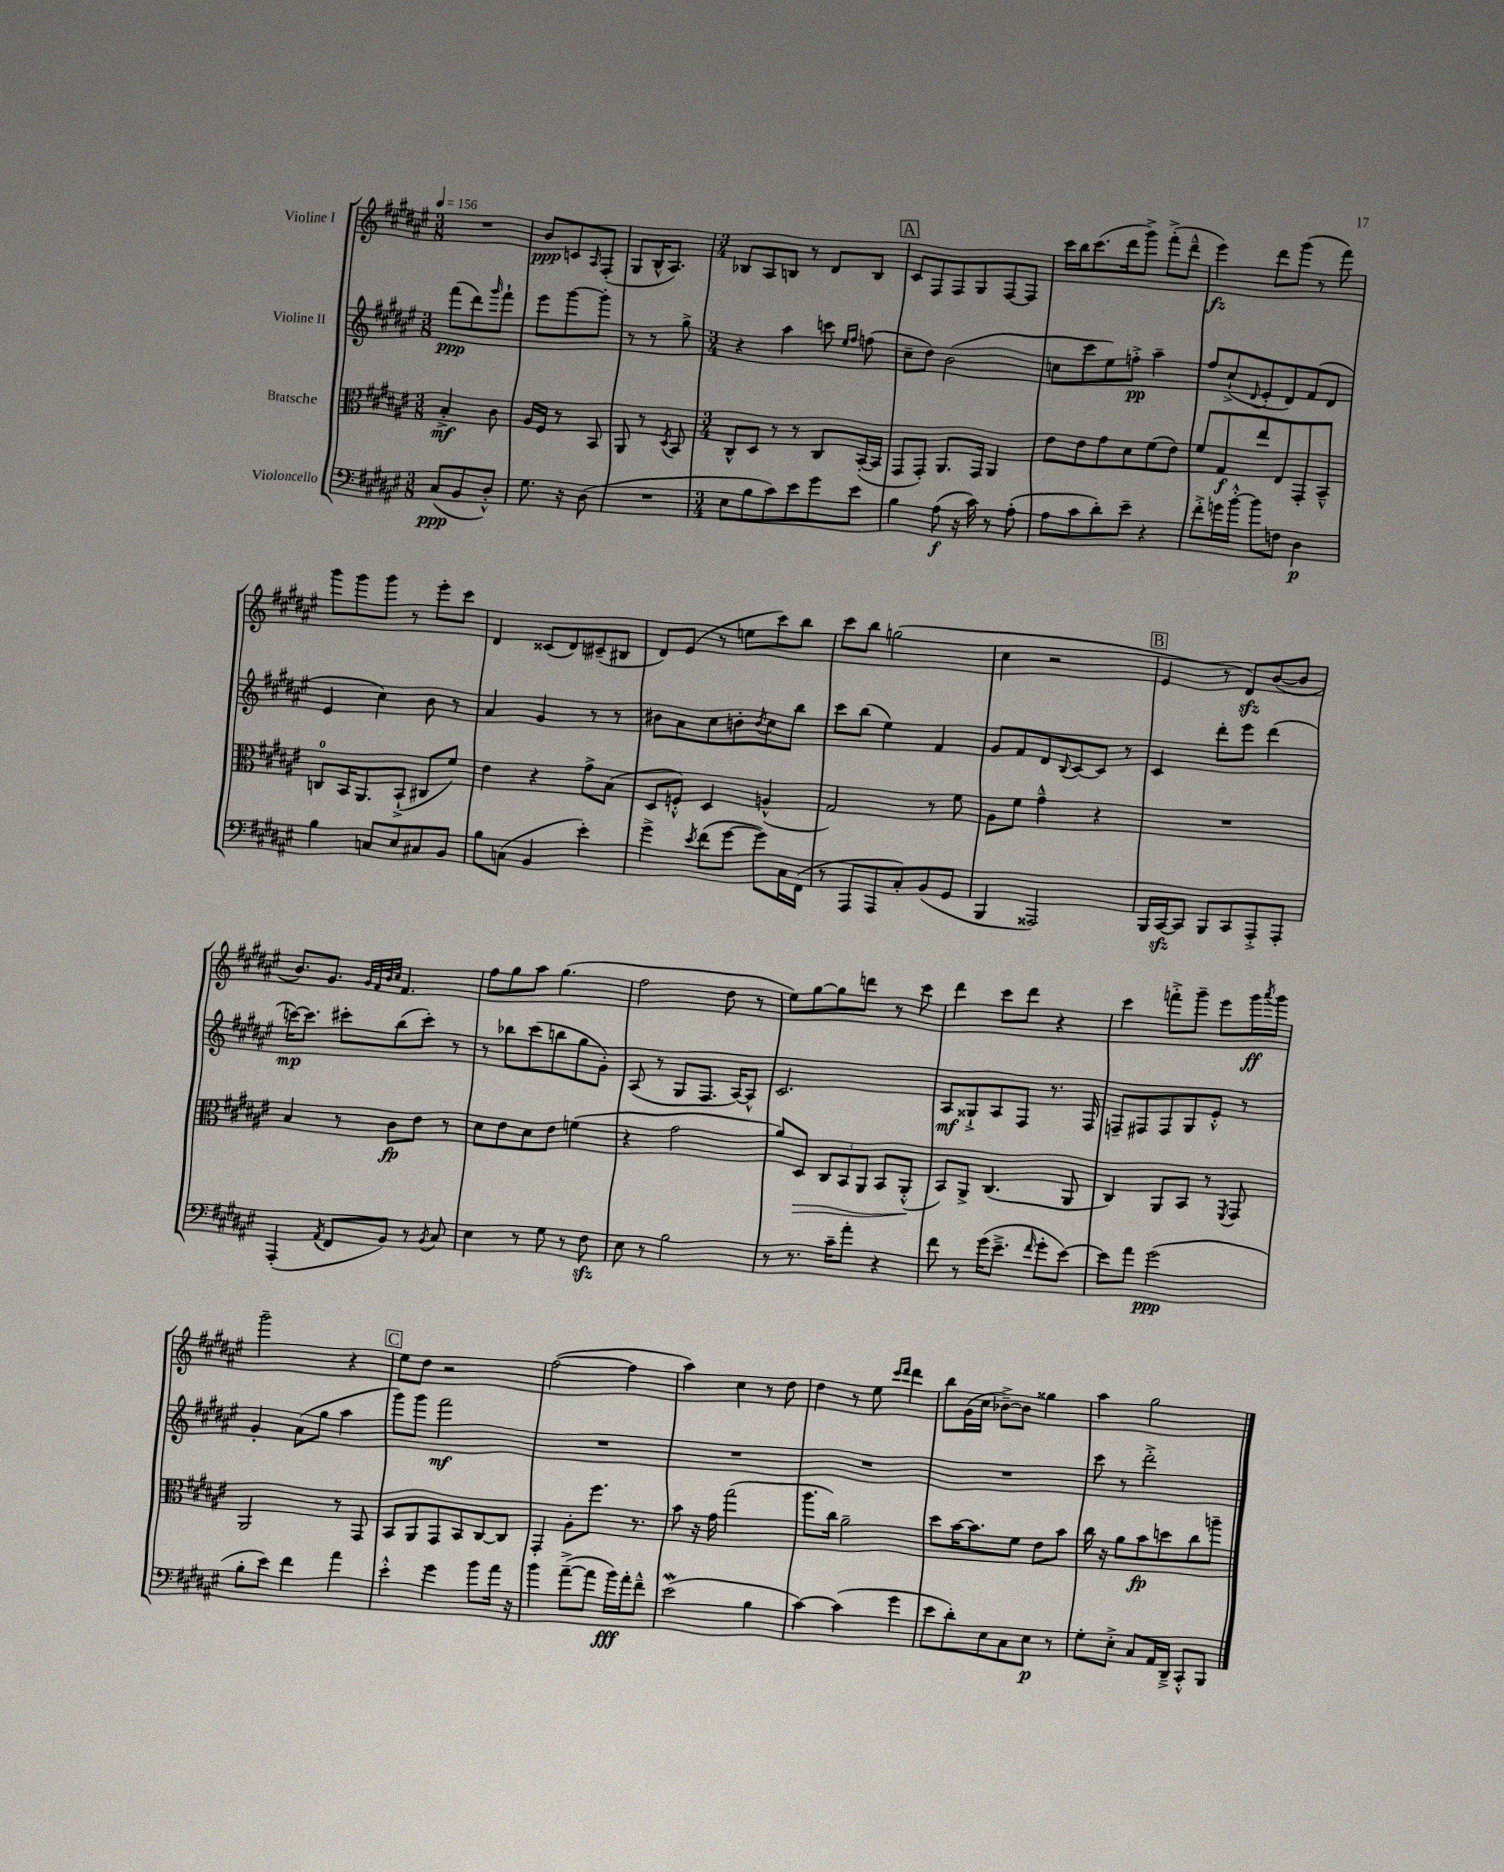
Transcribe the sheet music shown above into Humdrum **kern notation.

**kern	**dynam	**kern	**dynam	**kern	**dynam	**kern	**dynam
*part4	*part4	*part3	*part3	*part2	*part2	*part1	*part1
*staff4	*staff4	*staff3	*staff3	*staff2	*staff2	*staff1	*staff1
*I"Violoncello	*	*I"Bratsche	*	*I"Violine II	*	*I"Violine I	*
*clefF4	*	*clefC3	*	*clefG2	*	*clefG2	*
*k[f#c#g#d#a#e#]	*	*k[f#c#g#d#a#e#]	*	*k[f#c#g#d#a#e#]	*	*k[f#c#g#d#a#e#]	*
*M3/8	*	*M3/8	*	*M3/8	*	*M3/8	*
*MM156	*	*MM156	*	*MM156	*	*MM156	*
=1	=1	=1	=1	=1	=1	=1	=1
(8C#/L	ppp	4B'^/	mf	(8fff#\L	ppp	4.r	.
8BB/	.	.	.	8ddd#\)	.	.	.
.	.	.	.	16qqggg#/	.	.	.
8D#'^^/J)	.	8c#\	.	8fff#`\J	.	.	.
=2	=2	=2	=2	=2	=2	=2	=2
8.G#\	.	16A#/LL	.	8eee#\L	.	8b/L	ppp
.	.	16F#/JJ	.	.	.	.	.
.	.	8r	.	[8ggg#\	.	8cn/	.
16r	.	.	.	.	.	.	.
.	.	.	.	.	.	16qqA#/	.
(8D#\	.	8BB/	.	8ggg#'\J]	.	(8F#'/J	.
=3	=3	=3	=3	=3	=3	=3	=3
4.r	.	8AA#/	.	8r	.	8G#/L	.
.	.	8r	.	8r	.	16B^^/K	.
.	.	.	.	.	.	8.A#/J)	.
.	.	8qD#/	.	.	.	.	.
.	.	8BB/	.	8gg#^\	.	.	.
=4	=4	=4	=4	=4	=4	=4	=4
*M3/4	*	*M3/4	*	*M3/4	*	*M3/4	*
8E#\L	.	8C#^^/L	.	4r	.	8B-X/L	.
8B\	.	8D#/J	.	.	.	8A#/	.
8c#\)	.	8r	.	4aa#\	.	8Bn/J	.
8e#\	.	8r	.	.	.	8r	.
8g#\	.	8C#/L	.	8cccn\	.	8d#/L	.
.	.	.	.	16qqee#/LL	.	.	.
.	.	.	.	16qqff#/JJ	.	.	.
8e#\J	.	([16BB'/L	.	(8ffn\	.	8B/J	.
.	.	16BB/JJ]	.	.	.	.	.
!!LO:REH:place=s1:t=A
=5	=5	=5	=5	=5	=5	=5	=5
4B\	.	8GG#/L	.	8cc#~\L	.	8c#/L	.
.	.	8GG#'/J)	.	8dd#\J)	.	8F#/	.
(8A#\	f	8.AA#/L	.	(2b\	.	8F#/	.
16r	.	.	.	.	.	8G#/	.
16c#\)	.	16GG#/Jk	.	.	.	.	.
8r	.	4AA#/	.	.	.	[8F#/	.
(8A#'\	.	.	.	.	.	8F#/J]	.
=6	=6	=6	=6	=6	=6	=6	=6
8A#\L	.	8e#\L	.	8ccn\L	.	16ccc#\LL	.
.	.	.	.	.	.	16bb\J	.
8c#\	.	8e#\	.	8ccc#\	.	(8.ccc#\	.
8d#'\)	.	8g#\	.	8ee#\)	.	.	.
.	.	.	.	.	.	16ddd#\k	.
8e#~\J	.	8d#\	.	8ffn'^\J	pp	8ggg#^\J)	.
4r	.	(8f#\	.	4aa#~\	.	(8fff#'^\L	.
.	.	8e#\J)	.	.	.	8ddd#~^^\J	.
=7	=7	=7	=7	=7	=7	=7	=7
8f#'^\L	.	8f#/L	.	8ff#/L	.	4eee#\)	fz
16gn\L	.	8G#/	f	(8cc#`^/	.	.	.
[16b'^^\JJ	.	.	.	.	.	.	.
.	.	.	.	8qqd#/	.	.	.
8b\L]	.	8ee#/	.	8e#'/	.	8ddd#\L	.
8Fn\J	.	8E#/	.	8d#/)	.	(8ggg#\J	.
4D#\	p	8GG#'/	.	(8f#/	.	8r	.
.	.	8BB~^^/J	.	8d#/J	.	8fff#\)	.
!!LO:LB:g=z
=8	=8	=8	=8	=8	=8	=8	=8
4B\	.	8Cn/L	.	4e#/	.	8ggg#\L	.
.	.	16BB/K	.	.	.	8ggg#\	.
.	.	8.AA#/	.	.	.	.	.
8Cn/L	.	.	.	4cc#\)	.	8ggg#\J	.
8E#/	.	(8BB`^/J	.	.	.	8r	.
8C#X/	.	8C#X/L	.	8b\	.	8eee#'\L	.
8BB/J	.	8f#/J)	.	8r	.	8ccc#\J	.
=9	=9	=9	=9	=9	=9	=9	=9
8B\L	.	4e#\	.	4a#/	.	4d#/	.
(8Cn\J	.	.	.	.	.	.	.
4BB/	.	4r	.	4g#/	.	(8c##X/L	.
.	.	.	.	.	.	8d#/)	.
4e#'\)	.	8g#^\L	.	8r	.	(8c#X~/	.
.	.	(8B\J	.	8r	.	8B#X/J	.
=10	=10	=10	=10	=10	=10	=10	=10
4g#^\	.	8D#/L	.	8b#X\L	.	8d#/L)	.
.	.	8Fn'^^/J)	.	8a#\	.	(8e#/J	.
8qe#/	.	.	.	.	.	.	.
(8f#\L	.	4D#/	.	8cc#\	.	8r	.
[8g#\J	.	.	.	8bn'\	.	8een\L	.
.	.	.	.	8qb/	.	.	.
8g#\L])	.	(4An^^/	.	8cc#\	.	8ccc#\)	.
16C#\L	.	.	.	8bb\J	.	8bb\J	.
(16FF#\JJ	.	.	.	.	.	.	.
=11	=11	=11	=11	=11	=11	=11	=11
8r	.	2G#/)	.	8ccc#\L	.	8ccc#\L	.
8AAA#/L	.	.	.	(8bb\J	.	8bb\J	.
8AAA#/	.	.	.	4ee#\)	.	(2ggn\	.
8C#'/)	.	.	.	.	.	.	.
(8BB/	.	8r	.	4f#/	.	.	.
8GG#/J	.	8f#\	.	.	.	.	.
=12	=12	=12	=12	=12	=12	=12	=12
4BBB/	.	8A#\L	.	8g#/L	.	4cc#\	.
.	.	8f#\J	.	8f#/	.	.	.
2AAA##X/)	.	4g#~^^\	.	8d#/	.	2r	.
.	.	.	.	8qqB/	.	.	.
.	.	.	.	[8c#/	.	.	.
.	.	4r	.	8c#/J]	.	.	.
.	.	.	.	8r	.	.	.
!!LO:REH:place=s1:t=B
=13	=13	=13	=13	=13	=13	=13	=13
16BBB/LL	.	2.r	.	4c#/	.	4e#/	.
[16CC#zz/J	.	.	.	.	.	.	.
8CC#/J]	.	.	.	.	.	.	.
8BBB/L	.	.	.	8ddd#'\L	.	8r	.
8CC#/	.	.	.	8eee#\J	.	8d#zz/L)	.
8AAA#'^/	.	.	.	(4ddd#\	.	([8b/	.
8AAA#'/J	.	.	.	.	.	8b/J]	.
!!LO:LB:g=z
=14	=14	=14	=14	=14	=14	=14	=14
(4AAA#'/	.	4B/	.	[16cccn\KL)	mp	8.b/L)	.
.	.	.	.	8.ccc\J]	.	.	.
.	.	.	.	.	.	8.g#/J	.
8qAA#/	.	.	.	.	.	.	.
8FF#/L	.	8r	.	8ccc#X'\L	.	.	.
.	.	.	.	.	.	32qqg#/LLL	.
.	.	.	.	.	.	32qqf#/	.
.	.	.	.	.	.	32qqb/	.
.	.	.	.	.	.	32qqcc#/JJJ	.
8BB/J)	.	8c#\L	fp	(8bb\	.	4.f#/	.
8r	.	8e#\J	.	8ccc#'\J)	.	.	.
8qBB/	.	.	.	.	.	.	.
8C#/	.	8r	.	8r	.	.	.
=15	=15	=15	=15	=15	=15	=15	=15
4E#\	.	8d#\L	.	8r	.	8ff#\L	.
.	.	8e#\	.	8bb-X\L	.	8gg#\	.
8r	.	8d#\	.	(8ccc#\	.	8aa#\J	.
8G#\	.	8e#\J	.	8bbn\	.	(4.gg#\	.
8r	.	(4fn\	.	8gg#\	.	.	.
8F#zz\	.	.	.	8g#'\J)	.	.	.
=16	=16	=16	=16	=16	=16	=16	=16
8E#\	.	4r	.	(8A#/	.	2ff#\	.
8r	.	.	.	8r	.	.	.
2B\	.	2g#\	.	8G#/L	.	.	.
.	.	.	.	8.F#/J	.	.	.
.	.	.	.	.	.	8dd#\	.
.	.	.	.	[16A#/KL)	.	.	.
.	.	.	.	8A#^^/J]	.	8r	.
=17	=17	=17	=17	=17	=17	=17	=17
8r	.	8a#/L)	.	2.c#/	.	8ee#\L)	.
!	!	!	!LO:HP:b	!	!	!	!
8.r	.	8D#/J	>	.	.	[8gg#\	.
.	.	12C#/L	.	.	.	8gg#\]	.
16c#~\KL	.	.	.	.	.	.	.
.	.	12BB/	.	.	.	.	.
8a#'\J	.	.	.	.	.	8dddn\J	.
.	.	12AA#/J	.	.	.	.	.
4r	.	8BB/L	.	.	.	8r	.
.	.	(8AA#'^^/J	.	.	.	8ccc#\	.
.	.	.	]	.	.	.	.
=18	=18	=18	=18	=18	=18	=18	=18
8f#\	.	8BB/L)	.	8A#/L	mf	4ddd#\	.
8r	.	8AA#^/J	.	8G##X`^/	.	.	.
(16g#\KL	.	(4.C#/	.	8A#/	.	8ccc#\L	.
8.e#~^\J	.	.	.	.	.	.	.
.	.	.	.	8F#/J	.	8ddd#\J	.
16qqf#/	.	.	.	.	.	.	.
8g#'\L	.	.	.	8.r	.	4r	.
[8e#\J)	.	8AA#/	.	.	.	.	.
.	.	.	.	16F#/	.	.	.
=19	=19	=19	=19	=19	=19	=19	=19
8e#\L]	.	4C#/)	.	8Fn~/L	.	4ccc#\	.
8a#\J	.	.	.	8F#X/	.	.	.
(2g#\	ppp	8AA#/L	.	8F#/	.	8fffn'^\L	.
.	.	8BB/J	.	8G#/	.	8ggg#~\J	.
.	.	8r	.	8e#'^^/J	.	8eee#\L	.
.	.	8qFF#/	.	.	.	.	.
.	.	8GG#/	.	8r	.	16ggg#\L	ff
.	.	.	.	.	.	8qaaa#/	.
.	.	.	.	.	.	16ggg#\JJ	.
!!LO:LB:g=z
=20	=20	=20	=20	=20	=20	=20	=20
8B'\L	.	2AA#/	.	4g#'/	.	2ggg#~\	.
8e#\J)	.	.	.	.	.	.	.
4f#\	.	.	.	(8a#\L	.	.	.
.	.	.	.	8gg#\J	.	.	.
4a#\	.	8r	.	4aa#\	.	4r	.
.	.	8GG#/	.	.	.	.	.
!!LO:REH:place=s1:t=C
=21	=21	=21	=21	=21	=21	=21	=21
4e#'^^\	.	8BB/L	.	8ggg#\L)	.	8ee#\L	.
.	.	8AA#/	.	8ggg#\J	.	8dd#\J	.
4g#\	.	8GG#/	.	2fff#\	mf	2r	.
.	.	8BB/	.	.	.	.	.
8b\L	.	[8C#/	.	.	.	.	.
16a#\Jk	.	8C#/J]	.	.	.	.	.
16r	.	.	.	.	.	.	.
=22	=22	=22	=22	=22	=22	=22	=22
4b\	.	4GG#'/	.	2.r	.	([2ff#\	.
([8a#~^\L	.	8A#'\L	.	.	.	.	.
8a#\J]	.	8.ff#\J	.	.	.	.	.
16b\LL)	fff	.	.	.	.	4ff#\]	.
16a#'\J	.	8.r	.	.	.	.	.
8f#~^^\J	.	.	.	.	.	.	.
=23	=23	=23	=23	=23	=23	=23	=23
(2e#W\	.	8b\	.	2.r	.	4aa#\)	.
.	.	16r	.	.	.	.	.
.	.	16g#\	.	.	.	.	.
.	.	(2gg#\	.	.	.	4cc#\	.
4B\	.	.	.	.	.	8r	.
.	.	.	.	.	.	8dd#\	.
=24	=24	=24	=24	=24	=24	=24	=24
[4c#\)	.	8.aa#\L	.	2.r	.	4dd#\	.
.	.	16cc#\Jk)	.	.	.	.	.
(4c#\]	.	2a#~\	.	.	.	8r	.
.	.	.	.	.	.	8ee#\	.
.	.	.	.	.	.	16qqccc#/LL	.
.	.	.	.	.	.	16qqddd#/JJ	.
4g#\	.	.	.	.	.	4ddd#\	.
=25	=25	=25	=25	=25	=25	=25	=25
8e#\L	.	8dd#\L	.	2.r	.	8bb\L	.
8d#'\)	.	[16b\K	.	.	.	(16g#\L	.
.	.	8.b\]	.	.	.	16cc#\JJ	.
8E#\	.	.	.	.	.	[8b-X~^\L)	.
8C#\	.	8f#\J	.	.	.	8b-\J]	.
8E#\J	p	8e#\L	.	.	.	4gg##X\	.
8r	.	8b\J	.	.	.	.	.
=26	=26	=26	=26	=26	=26	=26	=26
8G#'\L	.	16cc#\	.	8ccc#\	.	4aa#\	.
.	.	16r	.	.	.	.	.
8E#'^\J	.	8a#\L	.	8r	.	.	.
8C#/L	.	8b\	fp	2ddd#'^\	.	2gg#\	.
16AA#/L	.	8ddn\	.	.	.	.	.
16DD#~^/JJ	.	.	.	.	.	.	.
8CC#'^^/L	.	8cc#\	.	.	.	.	.
8BBB/J	.	8aan~\J	.	.	.	.	.
==	==	==	==	==	==	==	==
*-	*-	*-	*-	*-	*-	*-	*-
